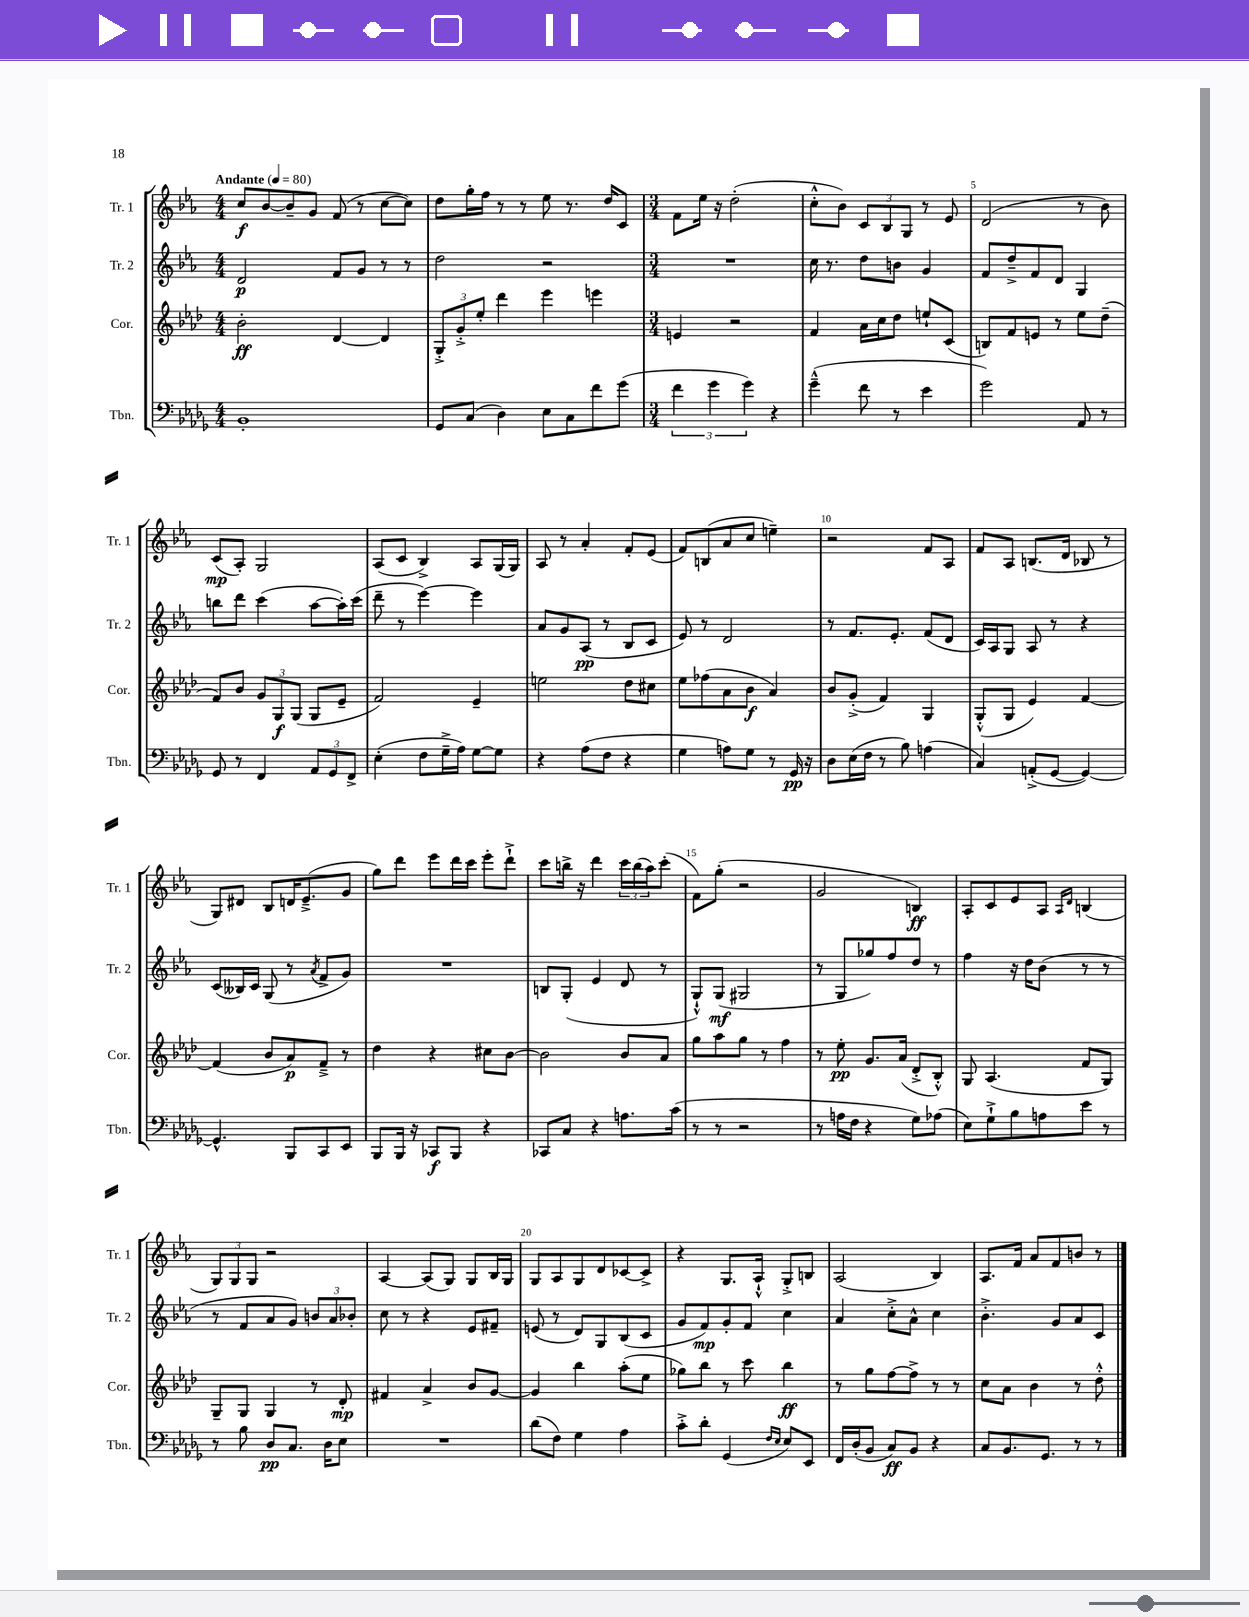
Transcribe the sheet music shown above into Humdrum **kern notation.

**kern	**kern	**kern	**kern
*staff4	*staff3	*staff2	*staff1
*clefF4	*clefG2	*clefG2	*clefG2
*k[b-e-a-d-g-]	*k[b-e-a-d-]	*k[b-e-a-]	*k[b-e-a-]
*M4/4	*M4/4	*M4/4	*M4/4
*MM80	*MM80	*MM80	*MM80
1BB-'	2b-'\	2d/	8cc/L
.	.	.	[8b-/
.	.	.	8b-~/]
.	.	.	8g/J
.	[4d-/	8f/L	(8f/
.	.	8g/J	8r
.	4d-/]	8r	[8cc\L
.	.	8r	8cc\]J)
=	=	=	=
8GG-/L	12G'^/L	2dd\	8dd\L
.	12g'^/	.	.
(8C/J	.	.	16gg'\L
.	12ee-'/J	.	.
.	.	.	16ff\JJ
4D-\)	4ddd-\	.	8r
.	.	.	8r
8E-\L	4eee-\	2r	8ee-\
8C\	.	.	8.r
8f\	4eee\	.	.
.	.	.	16dd/LK
(8g-\J	.	.	8c/J
=	=	=	=
*M3/4	*M3/4	*M3/4	*M3/4
6f\	4e/	2.r	8f\L
.	.	.	16ee-\Jk
6g-\	.	.	.
.	.	.	16r
.	2r	.	(2dd'\
6g-\)	.	.	.
4r	.	.	.
=	=	=	=
(4g-~^^\	4f/	16cc\	8cc'^^\L
.	.	8.r	.
.	.	.	8b-\J)
8f\	16a-\LL	8dd\L	12c/L
.	16cc\J	.	.
.	.	.	12B-/
8r	8dd-\J	8b\J	.
.	.	.	12G/J
4e-\	8ee`/L	4g/	8r
.	(8c/J	.	8e-/
=	=	=	=
2g-\)	8B/L)	8f/L	(2d/
.	8f/	8dd~^/	.
.	8e/J	8f/	.
.	8r	8d/J	.
8AA-/	8ee-\L	4G/	8r
8r	(8dd-~\J	.	8b-\)
=	=	=	=
8GG-/	8f/L)	8bb\L	(8c/L
8r	8b-/J	8ddd\J	8A-'/J)
4FF/	12g/L	(4ccc\	2G/
.	12G/	.	.
.	(12G/J	.	.
12AA-/L	8G/L	[8aa-\L	.
12GG-/	.	.	.
.	8e-~/J	16aa-'\]L)	.
12FF^/J	.	.	.
.	.	(16ccc\JJ	.
=	=	=	=
(4E-'\	2f/)	8ddd~\	(8A-/L
.	.	8r	8c/J
8F\L	.	[4eee-\)	4B-^/)
16G-~^\L	.	.	.
16A-\JJ)	.	.	.
[8G-\L	4e-~/	4eee-\]	8A-/L
8G-\]J	.	.	(16G/L
.	.	.	16G/JJ)
=	=	=	=
4r	2ee\	8a-/L	8A-/
.	.	8g/	8r
(8A-\L	.	(8A-/J	4a-'/
8F\J	.	8r	.
4r	8dd-\L	8B-/L	8f'/L
.	8cc#\J	8c/J	(8e-/J
=	=	=	=
4G-\	8ee-\L	8e-/)	8f/L)
.	(8ff-\	8r	(8B/
8A\L)	8a-\	2d/	8a-/
8G-\J	8b-\J	.	8cc/J
8r	4a-/)	.	4ee~\)
16GG-/	.	.	.
16r	.	.	.
=	=	=	=
8D-\L	8b-/L	8r	2r
(16E-\L	(8g'^/J	8.f/L	.
16F\JJ	.	.	.
8r	4f/)	.	.
.	.	8.e-'/J	.
8B-\)	.	.	.
(4A\	4G/	(8f/L	8f/L
.	.	8d/J	8A-/J
=	=	=	=
4C/)	(8G'^^/L	16c/LL)	8f/L
.	.	16A-/J	.
.	8G/J	8G/J	8A-/J
(8AA'^/L	4e-/)	8A-/	(8.B/L
[8GG-/J	.	8r	.
.	.	.	16d/Jk
4GG-/_)	[4f/	4r	8B-/
.	.	.	8r
=	=	=	=
4.GG-^^/]	(4f/]	(8c/L	8G/L)
.	.	16B--/L)	8d#/J
.	.	16c/JJ	.
.	8b-/L	(8G/	8B-/L
8BBB-/L	8a-/)	8r	16d/K
.	.	.	(8.e-~^/
.	.	8qa-/	.
8CC/	8f~^/J	8f^/L	.
8EE-/J	8r	8g/J)	8g/J
=	=	=	=
8BBB-/L	4dd-\	2.r	8gg\L)
16BBB-/Jk	.	.	8ddd\J
16r	.	.	.
8CC-/L	4r	.	8eee-\L
8BBB-/J	.	.	16ddd\L
.	.	.	16ccc\JJ
4r	8cc#\L	.	8eee-'\L
.	[8b-\J	.	8ddd`^\J
=	=	=	=
8CC-/L	2b-\]	8B/L	8ccc\L
8C/J	.	(8G'/J	16bb^\Jk
.	.	.	16r
4r	.	4e-/	4ddd\
8.A\L	8b-/L	8d/	24ccc\LL
.	.	.	(24bb\
.	.	.	24aa-\J)
.	8a-/J	8r	(8ccc'\J
(16c\Jk	.	.	.
=	=	=	=
8r	8gg\L	8G`^^/L)	8f\L)
8r	8aa-\	(8G/J	(8gg'\J
2r	8gg\J	2G#/	2r
.	8r	.	.
.	4ff\	.	.
=	=	=	=
8r	8r	8r	2g/
16A\LL	8ee-'\	8G/L	.
16F\JJ	.	.	.
4r	8.g/L	8gg-/)	.
.	.	8ff/	.
.	(16a-/Jk	.	.
8G-\L)	8d-'^/L	8dd/J	4B/)
(8A-\J	8B-'^^/J)	8r	.
=	=	=	=
8E-\L)	8G/	4ff\	8A-'/L
8G-`^\	(4.A-/	.	8c/
8B-\	.	16r	8e-/
.	.	16dd\LK	.
8A\	.	(8b-\J	8A-/J
.	.	.	16qqA-/LL
.	.	.	16qqd/JJ
8e-\J	8f/L	8r	(4B/
8r	8G/J)	8r	.
=	=	=	=
8r	8G~/L	8r	12G/L)
.	.	.	12G/
8B-\	8G/J	8f/L	.
.	.	.	12G/J
8D-/L	4G/	8a-/	2r
8.C/J	.	8g/J)	.
.	8r	12b/L	.
16D-\LK	.	.	.
.	.	12a-/	.
8E-\J	8d-'/	.	.
.	.	12b-'/J	.
=	=	=	=
2.r	4f#/	8cc\	[4A-/
.	.	8r	.
.	4a-^/	4r	(8A-/]L
.	.	.	8G/J)
.	8b-/L	8e-/L	8G/L
.	[8g/J	8f#~/J	16B-/L
.	.	.	16G/JJ
=	=	=	=
(8d-\L	4g/]	(8e/	8G/L
8F\J)	.	8r	8A-/
4G-\	4bb-\	8d/L)	8G/
.	.	8G/	8d/
4A-\	(8aa-'\L	(8B-/	[8c-/
.	8ee-\J	8c/J	8c-^/]J
=	=	=	=
8c'^\L	8gg-\L)	8g/L	4r
8d-'\J	8bb-\J	8f/)	.
(4GG-/	8r	8g'/	8.G/L
.	8ccc\	8f/J	.
.	.	.	16A-`^^/Jk
16qqF/LL	.	.	.
16qqE-/JJ	.	.	.
8E-/L)	4bb-\	4cc\	8G'^/L
8EE-/J	.	.	8B/J
=	=	=	=
16FF/LL	8r	4a-/	(2A-/
(16D-'/J	.	.	.
8BB-/J	8gg\L	.	.
8C/L)	[8ff\	8cc'^\L	.
8BB-/J	8ff^\]J	8a-^^\J	.
4r	8r	4cc\	4B-/)
.	8r	.	.
=	=	=	=
8C/L	8cc\L	4.b-'^\	8.A-/L
8.BB-/	8a-\J	.	.
.	.	.	16f/Jk
.	4b-\	.	8a-/L
8.GG-/J	.	.	.
.	.	8g/L	8f/
8r	8r	8a-/	8b/J
8r	8dd-'^^\	8c/J	8r
==	==	==	==
*-	*-	*-	*-
